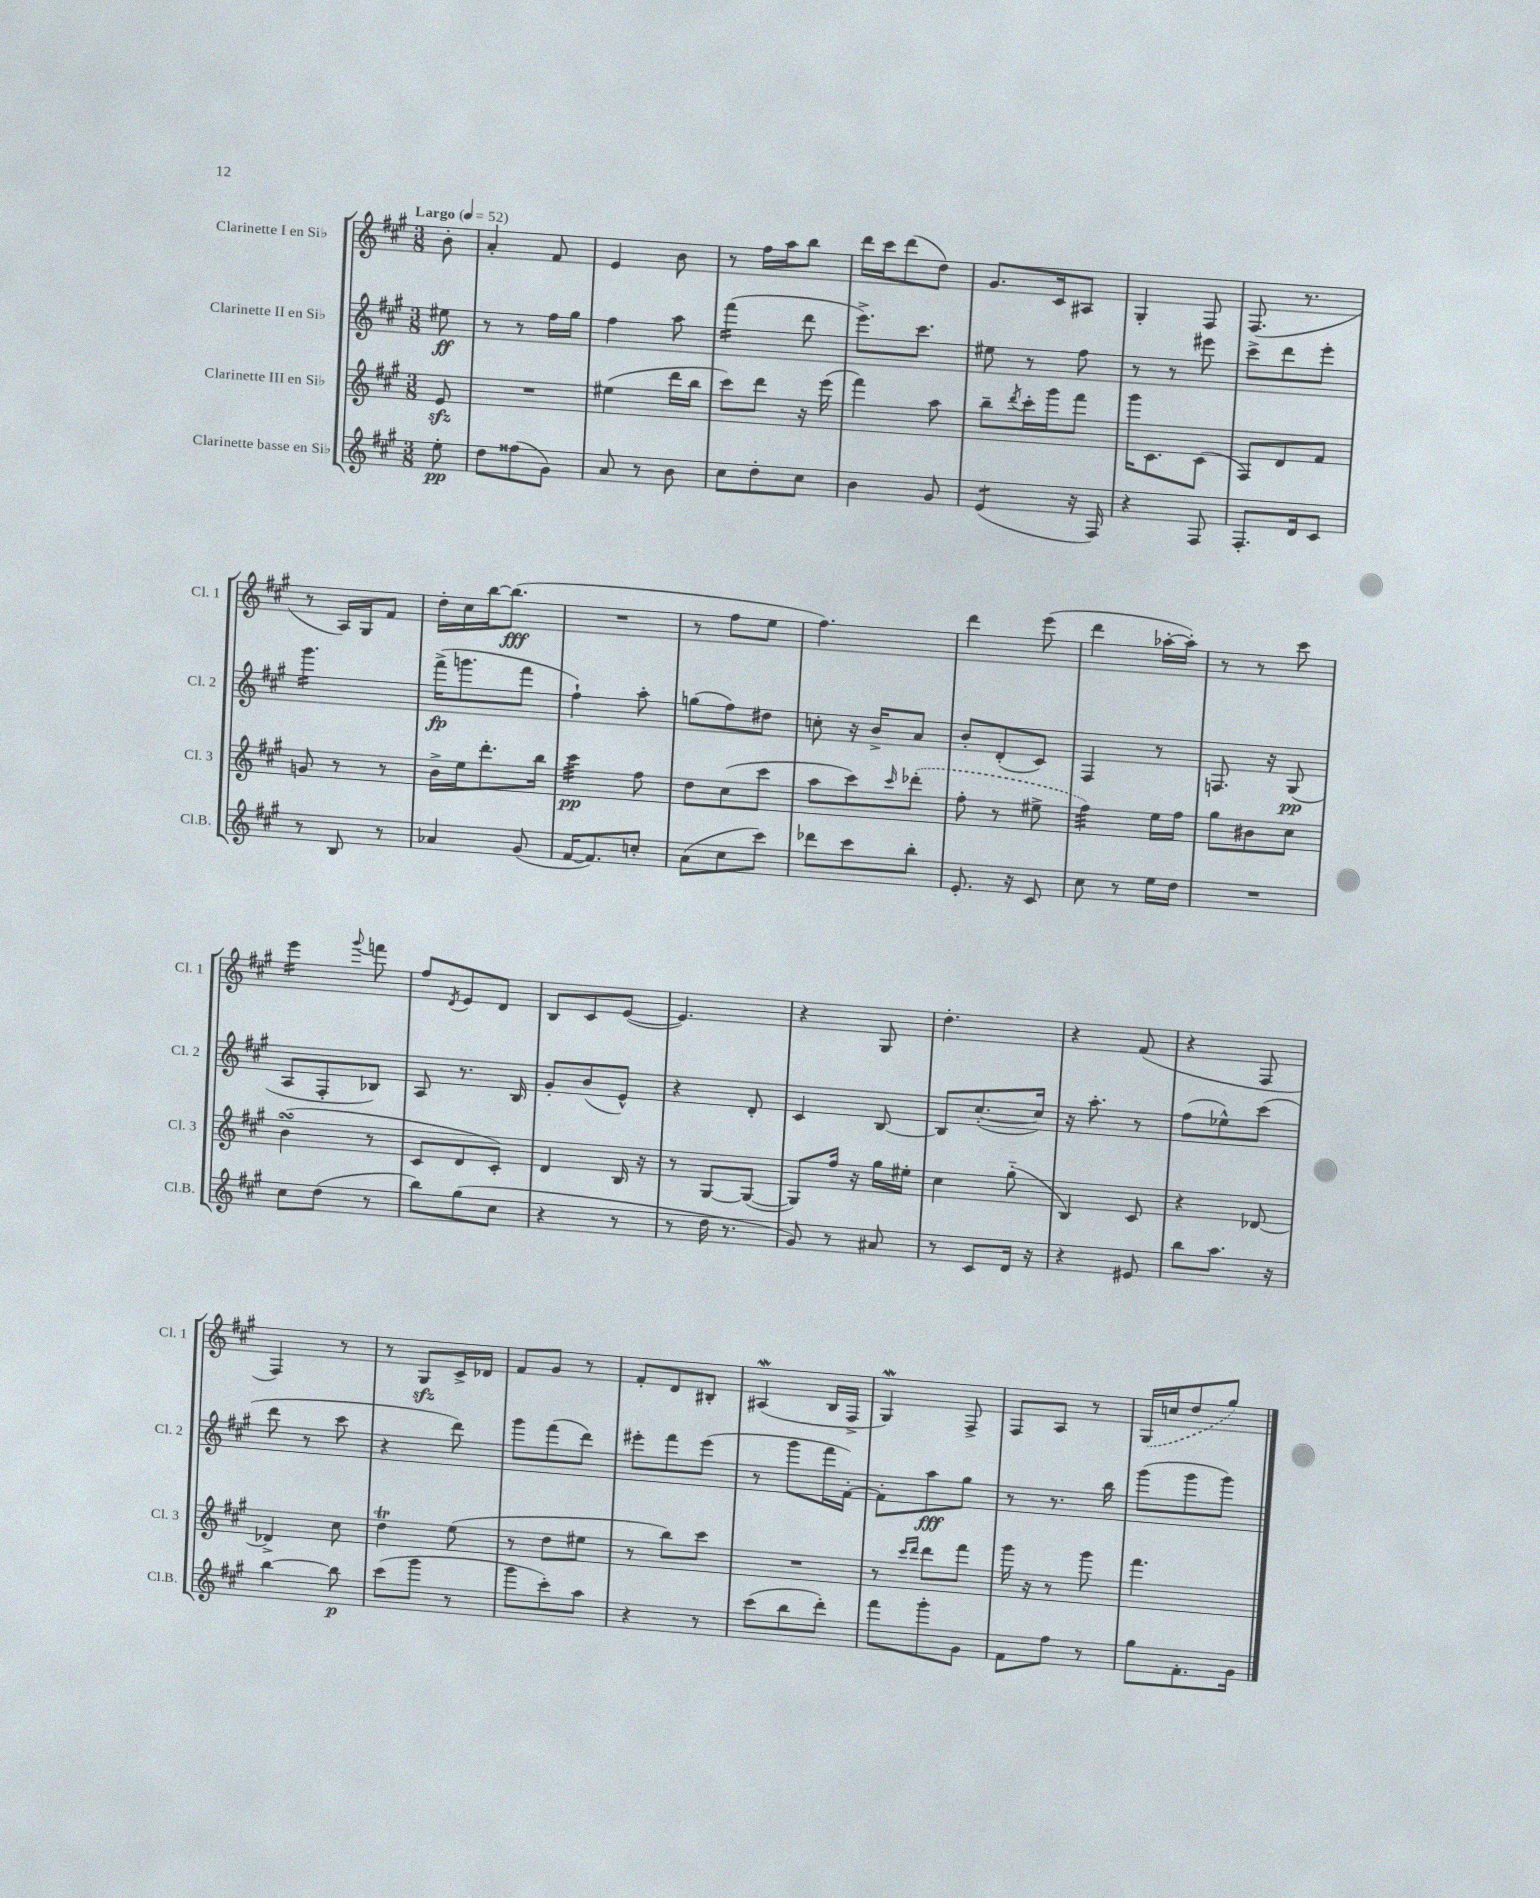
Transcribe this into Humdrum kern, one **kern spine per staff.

**kern	**kern	**kern	**kern
*staff4	*staff3	*staff2	*staff1
*clefG2	*clefG2	*clefG2	*clefG2
*k[f#c#g#]	*k[f#c#g#]	*k[f#c#g#]	*k[f#c#g#]
*M3/8	*M3/8	*M3/8	*M3/8
*MM52	*MM52	*MM52	*MM52
8ee'	8e	8ee#	8b'
=	=	=	=
8dd	4.r	8r	4a'
(8ff##	.	8r	.
8g#)	.	16ff#	8f#
.	.	16gg#	.
=	=	=	=
8a	(4ee#	4ff#	4e
8r	.	.	.
8b	16ddd	8aa	8b
.	16bb	.	.
=	=	=	=
8cc#	8ccc#)	(4fff#	8r
8dd'	8ddd	.	16ff#
.	.	.	16aa
8cc#	16r	8ddd	8bb
.	(16eee	.	.
=	=	=	=
4b	4fff#)	8.eee^)	16ddd
.	.	.	16ccc#
.	.	.	(8ddd
.	.	8.ccc#	.
8g#	8aa	.	8dd)
=	=	=	=
(4e	8bb~	8ee#	8.g#
.	8qddd	.	.
.	16ccc#'	8r	.
.	16ggg#	.	16c#
16r	8fff#	8ff#	8A#
16F#)	.	.	.
=	=	=	=
4r	16ggg#	8r	4G#'
.	8.c#	.	.
.	.	8r	.
8F#	(8c#	8eee#	8F#
=	=	=	=
8.F#'	8F#)	8ccc#^	(8.F#
.	8d	8ddd	.
16d	.	.	8.r
8c#	8f#	8eee'	.
=	=	=	=
8r	8g	4.ggg#	8r
8B	8r	.	16A)
.	.	.	16G#
8r	8r	.	8f#
=	=	=	=
4a-	16b^	(16fff#^	16dd'
.	16ee	8.ggg	16cc#
.	8.ddd'	.	[16bb
.	.	.	(8.bb]
(8g#	.	8fff#	.
.	16bb	.	.
=	=	=	=
[16f#	4ccc#	4ff#`)	4.r
8.f#])	.	.	.
8cc'	8ff#	8aa'	.
=	=	=	=
(8a	8dd	(8gg	8r
8cc#	(8cc#	8ff#)	8ff#
8ccc#)	8ccc#	8dd#	8ee
=	=	=	=
8ddd-	8aa	8cc'	4.ff#)
8ccc#	8ccc#)	16r	.
.	.	16b^	.
.	16qqccc#	.	.
8bb'	(8ddd-'	8a	.
=	=	=	=
8.e'	8ff#'	8b'	4ddd
.	8r	(8d'	.
16r	.	.	.
8c#	8ee#^	8c#)	(8eee
=	=	=	=
8cc#	4ff#)	4F#	4ddd
8r	.	.	.
16ee	16ee	8r	[16aa-'
16dd	16ff#	.	16aa-'])
=	=	=	=
4.r	8gg#	8.F	8r
.	8b#	.	8r
.	.	16r	.
.	8cc#	(8G#	8ccc#
=	=	=	=
8cc#	(4b	8A	4eee
(8dd	.	8F#'	.
.	.	.	8qqggg#
8r	8r	8B-)	8fff
=	=	=	=
8bb)	8c#	8A	8ff#
.	.	.	8qd
(8gg#	8d	8.r	8e
8cc#	8c#')	.	8d
.	.	16B	.
=	=	=	=
4r	4d	8g#'	8B
.	.	(8b	8c#
8r	16B	8e^^)	([8e
.	16r	.	.
=	=	=	=
8r	8r	4r	4.e])
16dd	[8G#	.	.
8.r	.	.	.
.	(8G#_	8d'	.
=	=	=	=
8g#)	8G#])	4c#	4r
8r	16ff#	.	.
.	16r	.	.
8a#	16gg#	[8B	8G#
.	16ee#'	.	.
=	=	=	=
8r	4cc#	8B]	4.dd'
8c#	.	([8.cc#'	.
16d	(8gg#'~	.	.
16r	.	16cc#])	.
=	=	=	=
4r	4B)	16r	4r
.	.	8.aa'	.
8e#	8c#	8r	(8f#
=	=	=	=
8bb	4r	(8ff#	4r
8.aa	.	8ee-^^)	.
.	[8d-	(8ccc#	8F#
16r	.	.	.
=	=	=	=
[4bb	4d-^]	8ddd	4F#)
.	.	8r	.
8bb]	8cc#	8ccc#	8r
=	=	=	=
(8ccc#	4dd	4r	8r
8ggg#	.	.	8G#
8r	(8ee	8ddd)	16c#^
.	.	.	16d-
=	=	=	=
8ggg#	8r	8ggg#	8f#
8ccc#')	8dd	(8fff#	8g#
8aa	8ee#	8ddd)	8r
=	=	=	=
4r	8r	8eee#'	8f#'
.	8bb)	8fff#	8d
8r	8ccc#	(8eee#	8B#'
=	=	=	=
(8ccc#	4.r	8r	(4A#
8bb	.	8ggg#	.
8ddd')	.	16fff#	16B
.	.	[16f#')	16F#^
=	=	=	=
8fff#	8r	8f#']	4G#)
.	16qqccc#	.	.
.	16qqddd	.	.
8ggg#'	8ddd	8aa	.
8g#	8fff#	8gg#	8F#^
=	=	=	=
8f#	16ggg#	8r	8F#
.	16r	.	.
8ff#	8r	8.r	8A
8r	8ggg#	.	8r
.	.	16bb	.
=	=	=	=
8gg#	4.fff#	(8ggg#	(16G#
.	.	.	16cc
8.f#'	.	8ggg#	8dd
.	.	8ggg#)	8gg#)
16g#	.	.	.
==	==	==	==
*-	*-	*-	*-
